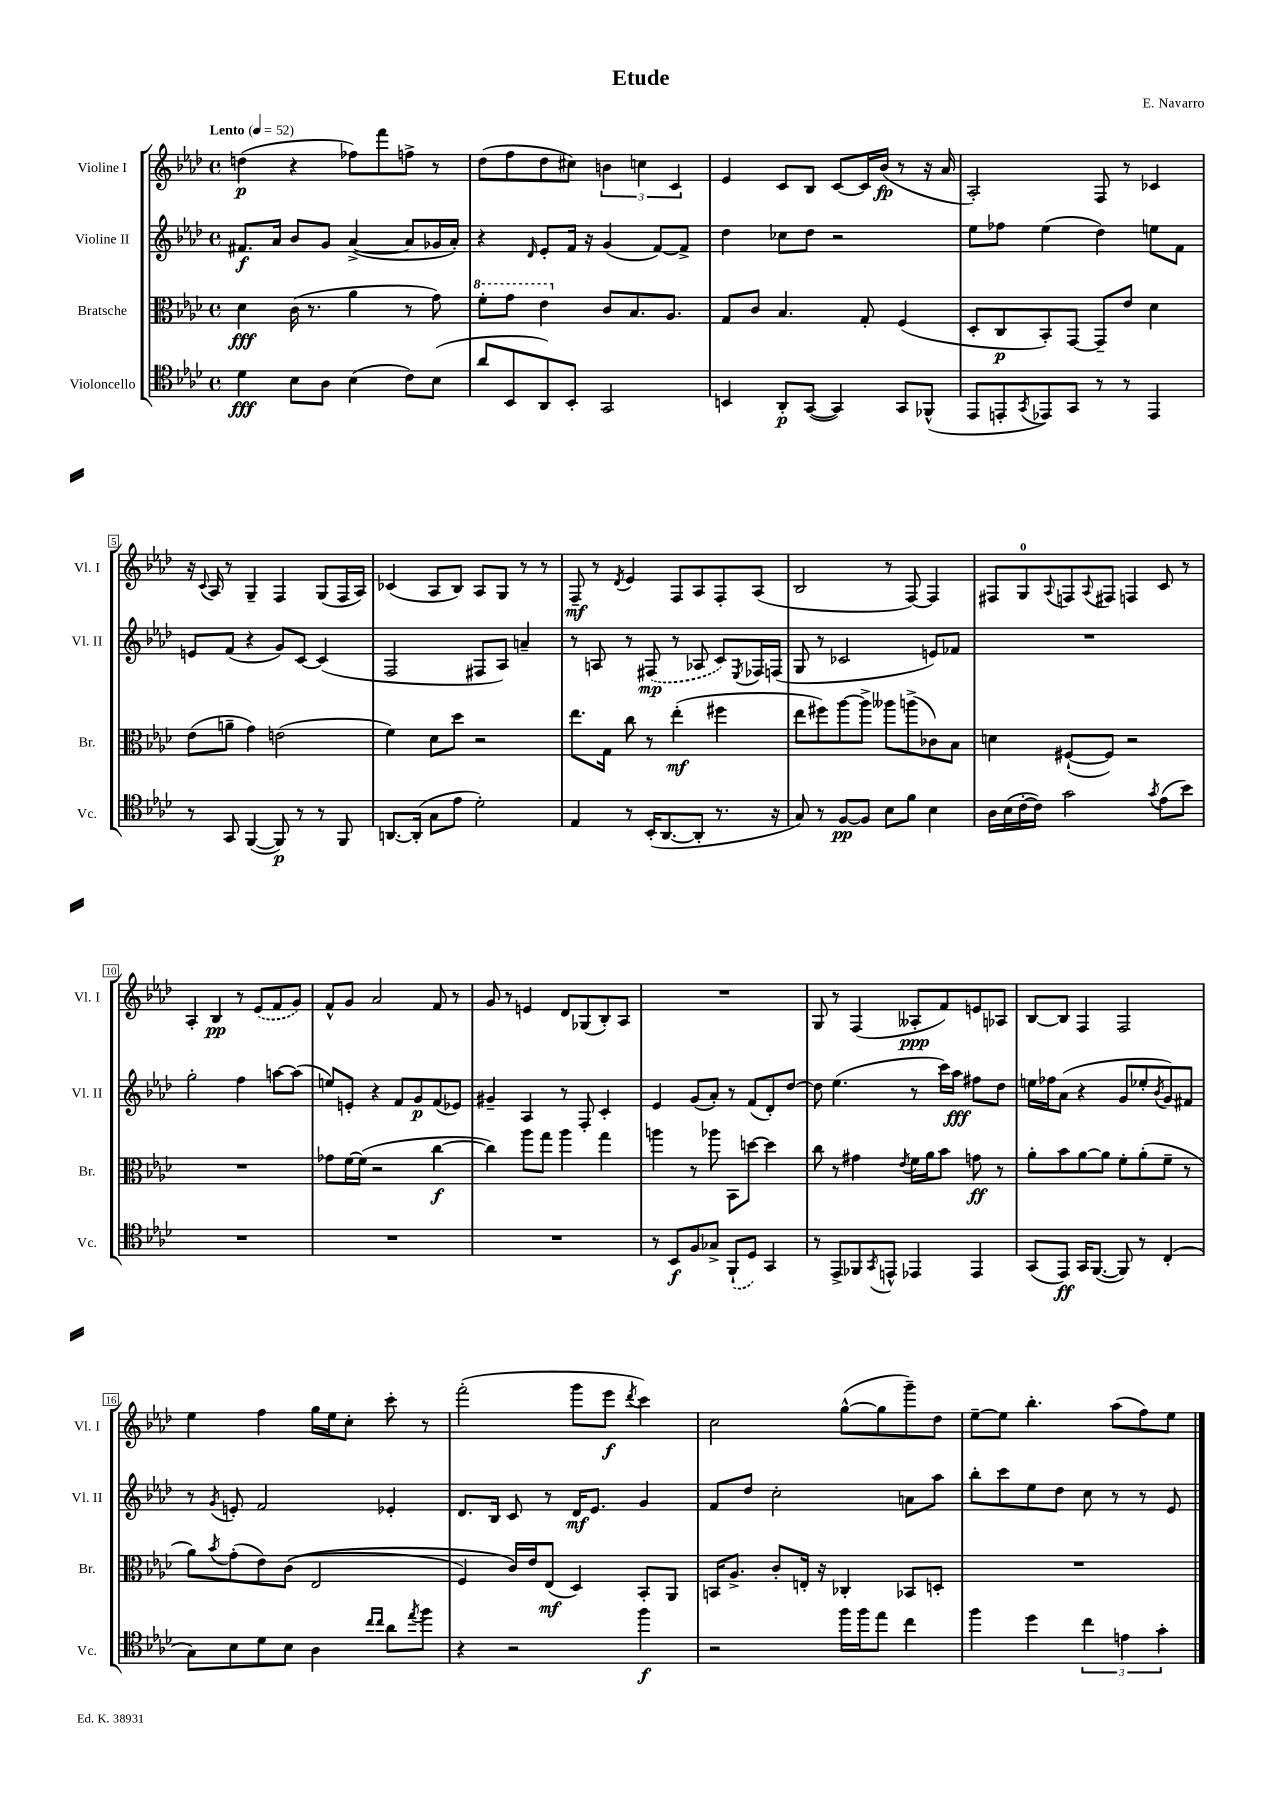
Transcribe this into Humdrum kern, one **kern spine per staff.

**kern	**dynam	**kern	**dynam	**kern	**dynam	**kern	**dynam
*part4	*part4	*part3	*part3	*part2	*part2	*part1	*part1
*staff4	*staff4	*staff3	*staff3	*staff2	*staff2	*staff1	*staff1
*I"Violoncello	*	*I"Bratsche	*	*I"Violine II	*	*I"Violine I	*
*I'Vc.	*	*I'Br.	*	*I'Vl. II	*	*I'Vl. I	*
*clefC4	*	*clefC3	*	*clefG2	*	*clefG2	*
*k[b-e-a-d-]	*	*k[b-e-a-d-]	*	*k[b-e-a-d-]	*	*k[b-e-a-d-]	*
*M4/4	*	*M4/4	*	*M4/4	*	*M4/4	*
*met(c)	*	*met(c)	*	*met(c)	*	*met(c)	*
*MM52	*	*MM52	*	*MM52	*	*MM52	*
=1	=1	=1	=1	=1	=1	=1	=1
!	!	!	!	!	!	!LO:TX:a:B:t=Lento	!
4d-\	fff	4d-\	fff	8.f#X/L	f	(4ddn\	p
.	.	.	.	16a-/Jk	.	.	.
8B-\L	.	(16c\	.	8b-/L	.	4r	.
.	.	8.r	.	.	.	.	.
8A-\J	.	.	.	8g/J	.	.	.
(4B-\	.	4a-\	.	([4a-^/	.	8ff-X\L)	.
.	.	.	.	.	.	8fff\	.
8c\L)	.	8r	.	8a-/L]	.	8ffn^\J	.
(8B-\J	.	8g\)	.	16g-X/L	.	8r	.
.	.	.	.	16a-'/JJ)	.	.	.
=2	=2	=2	=2	=2	=2	=2	=2
*	*	*8va	*	*	*	*	*
8a-/L	.	8ff'\L	.	4r	.	(8dd-\L	.
8BB-/	.	8gg\J	.	.	.	8ff\	.
.	.	.	.	16qqd-/	.	.	.
8AA-/)	.	4ee-\	.	8e-'/L	.	8dd-\	.
8BB-'/J	.	.	.	16f/Jk	.	8cc#X\J)	.
.	.	.	.	16r	.	.	.
*	*	*X8va	*	*	*	*	*
2GG/	.	8c/L	.	(4g/	.	6bn\	.
.	.	8.B-/	.	.	.	.	.
.	.	.	.	.	.	6ccn\	.
.	.	.	.	[8f/L)	.	.	.
.	.	8.A-/J	.	.	.	.	.
.	.	.	.	.	.	6c/	.
.	.	.	.	8f^/J]	.	.	.
=3	=3	=3	=3	=3	=3	=3	=3
4BBn/	.	8G/L	.	4dd-\	.	4e-/	.
.	.	8c/J	.	.	.	.	.
8AA-'/L	p	4.B-/	.	8cc-X\L	.	8c/L	.
([8GG/J	.	.	.	8dd-\J	.	8B-/J	.
4GG/])	.	.	.	2r	.	[8c/L	.
.	.	8G'/	.	.	.	16c/L]	.
.	.	.	.	.	.	(16b-/JJ	fp
8GG/L	.	(4F/	.	.	.	8r	.
(8FF-X^^/J	.	.	.	.	.	16r	.
.	.	.	.	.	.	16a-/	.
=4	=4	=4	=4	=4	=4	=4	=4
8EE-/L	.	8D-'/L	.	8ee-\L	.	2A-'/)	.
8EEn'/	.	8C/	p	8ff-X\J	.	.	.
8qGG/	.	.	.	.	.	.	.
8EE-X/)	.	8BB-'/)	.	(4ee-\	.	.	.
8GG/J	.	[8GG/J	.	.	.	.	.
8r	.	8GG~/L]	.	4dd-\)	.	8F/	.
8r	.	8e-/J	.	.	.	8r	.
4EE-/	.	4d-\	.	8een\L	.	4c-X/	.
.	.	.	.	8f\J	.	.	.
!!LO:LB:g=z
=5	=5	=5	=5	=5	=5	=5	=5
8r	.	(8e-\L	.	8en/L	.	16r	.
.	.	.	.	.	.	8qqc/	.
.	.	.	.	.	.	16A-/	.
8GG/	.	8an~\J	.	(8f/J	.	8r	.
([4FF/	.	4g\)	.	4r	.	4G~/	.
8FF/])	p	(2en\	.	8g/L)	.	4F/	.
8r	.	.	.	[8c/J	.	.	.
8r	.	.	.	(4c/]	.	(8G/L	.
8FF/	.	.	.	.	.	16F/L	.
.	.	.	.	.	.	16A-/JJ)	.
=6	=6	=6	=6	=6	=6	=6	=6
[8.AAn/L	.	4f\)	.	2F/	.	(4c-X/	.
(16AA'/Jk]	.	.	.	.	.	.	.
8G\L	.	8d-\L	.	.	.	8A-/L	.
8e-\J	.	8dd-\J	.	.	.	8B-/J)	.
2d-'\)	.	2r	.	8F#X/L	.	8A-/L	.
.	.	.	.	8A-/J)	.	8G/J	.
.	.	.	.	4an~/	.	8r	.
.	.	.	.	.	.	8r	.
=7	=7	=7	=7	=7	=7	=7	=7
4E-/	.	8.ee-\L	.	8r	.	8F~/	mf
.	.	.	.	8An/	.	8r	.
.	.	16G\Jk	.	.	.	.	.
.	.	.	.	.	.	8qd-/	.
8r	.	8cc\	.	8r	.	4e-/	.
(16BB-'/KL	.	8r	.	(8F#X/	mp	.	.
[8.AA-/	.	.	.	.	.	.	.
.	.	(4ee-'\	mf	8r	.	8F/L	.
8AA-'/J]	.	.	.	8A-X/	.	8A-/	.
8.r	.	4ff#X\	.	8c/L)	.	8F'/	.
.	.	.	.	8qE-/	.	.	.
.	.	.	.	16F-X/L	.	(8A-/J	.
16r	.	.	.	(16Fn/JJ	.	.	.
=8	=8	=8	=8	=8	=8	=8	=8
8G/)	.	8ee-\L	.	8G/	.	2B-/	.
8r	.	8ff#X\)	.	8r	.	.	.
[8F/L	pp	[8aa-\	.	2c-X/	.	.	.
8F/J]	.	8aa-^\J]	.	.	.	.	.
8B-\L	.	8aa--X\L	.	.	.	8r	.
8f\J	.	(8aan^\	.	.	.	[8F/)	.
4B-\	.	8c-X\)	.	8en/L)	.	4F/]	.
.	.	8B-\J	.	8f-X/J	.	.	.
=9	=9	=9	=9	=9	=9	=9	=9
16A-\LL	.	4dn\	.	1r	.	8F#X/L	.
(16B-\	.	.	.	.	.	.	.
[16c'\	.	.	.	.	.	8G/	.
16c\JJ])	.	.	.	.	.	.	.
.	.	.	.	.	.	8qqA-/	.
2g\	.	([8F#X`/L	.	.	.	8Fn/	.
.	.	.	.	.	.	8qqA-/	.
.	.	8F#/J])	.	.	.	8F#X/J	.
.	.	2r	.	.	.	4Fn/	.
8qg/	.	.	.	.	.	.	.
(8e-\L	.	.	.	.	.	8c/	.
8b-\J)	.	.	.	.	.	8r	.
!!LO:LB:g=z
=10	=10	=10	=10	=10	=10	=10	=10
1r	.	1r	.	2gg'\	.	4A-'/	.
.	.	.	.	.	.	4B-/	pp
.	.	.	.	4ff\	.	8r	.
.	.	.	.	.	.	(8e-/L	.
.	.	.	.	[8aan\L	.	8f/	.
.	.	.	.	(8aa\J]	.	8g/J)	.
=11	=11	=11	=11	=11	=11	=11	=11
1r	.	8g-X\L	.	8een/L)	.	8f^^/L	.
.	.	[16f\L	.	8en'/J	.	8g/J	.
.	.	(16f\JJ]	.	.	.	.	.
.	.	2r	.	4r	.	2a-/	.
.	.	.	.	8f/L	.	.	.
.	.	.	.	8g/	p	.	.
.	.	[4cc\	f	(8f/	.	8f/	.
.	.	.	.	8e-X/J)	.	8r	.
=12	=12	=12	=12	=12	=12	=12	=12
1r	.	4cc\])	.	4g#X~/	.	8g/	.
.	.	.	.	.	.	8r	.
.	.	8aa-\L	.	4A-/	.	4en/	.
.	.	8gg\J	.	.	.	.	.
.	.	4aa-\	.	8r	.	8d-/L	.
.	.	.	.	8F'/	.	(8G-X/	.
.	.	4gg\	.	4c'/	.	8B-'/)	.
.	.	.	.	.	.	8A-/J	.
=13	=13	=13	=13	=13	=13	=13	=13
8r	.	4aan\	.	4e-/	.	1r	.
8BB-/L	f	.	.	.	.	.	.
8F/	.	8r	.	(8g/L	.	.	.
8G-X^/J	.	8aa-X\	.	8a-'/J)	.	.	.
(8FF`/L	.	8BB-\L	.	8r	.	.	.
8D-/J)	.	[8ddn\J	.	(8f/L	.	.	.
4GG/	.	4dd\]	.	8d-'/)	.	.	.
.	.	.	.	[8dd-/J	.	.	.
=14	=14	=14	=14	=14	=14	=14	=14
8r	.	8cc\	.	8dd-\]	.	8G/	.
8EE-^/L	.	8r	.	(4.ee-\	.	8r	.
8FF-X/	.	4g#X\	.	.	.	(4F/	.
8qGG/	.	.	.	.	.	.	.
8EEn^^/J	.	.	.	.	.	.	.
.	.	8qe-/	.	.	.	.	.
4EE-X/	.	16f\LL	.	8r	.	8A--X'/L	ppp
.	.	16a-\J	.	.	.	.	.
.	.	8b-\J	.	16ccc\LL)	.	8f/)	.
.	.	.	.	16aa-\JJ	fff	.	.
4EE-/	.	8gn\	ff	8ff#X\L	.	8en/	.
.	.	8r	.	8dd-\J	.	8A-X/J	.
=15	=15	=15	=15	=15	=15	=15	=15
(8GG/L	.	8a-'\L	.	16een\LL	.	[8B-/L	.
.	.	.	.	16ff-X\J	.	.	.
8EE-/J)	ff	8b-\	.	(8a-\J	.	8B-/J]	.
16GG/KL	.	[8a-\	.	4r	.	4F/	.
([8.FF/J	.	.	.	.	.	.	.
.	.	8a-\J]	.	.	.	.	.
8FF/])	.	8f'\L	.	8g/L	.	2F/	.
8r	.	(8a-'\	.	8ee-X'/	.	.	.
.	.	.	.	8qb-/	.	.	.
(4C'/	.	8f~\J	.	8g/)	.	.	.
.	.	8r	.	8f#X/J	.	.	.
!!LO:LB:g=z
=16	=16	=16	=16	=16	=16	=16	=16
8G\L)	.	8a-\L)	.	8r	.	4ee-\	.
.	.	8qb-/	.	8qg/	.	.	.
8B-\	.	(8g'\	.	8en'/	.	.	.
8d-\	.	8e-\)	.	2f/	.	4ff\	.
8B-\J	.	((8c\J	.	.	.	.	.
4A-\	.	2E-/	.	.	.	16gg\LL	.
.	.	.	.	.	.	16ee-\J	.
.	.	.	.	.	.	8cc'\J	.
16qqcc/LL	.	.	.	.	.	.	.
16qqcc/JJ	.	.	.	.	.	.	.
8a-\L	.	.	.	4e-X'/	.	8ccc'\	.
8qee-/	.	.	.	.	.	.	.
8ff\J	.	.	.	.	.	8r	.
=17	=17	=17	=17	=17	=17	=17	=17
4r	.	4F/)	.	8.d-/L	.	(2fff'\	.
.	.	.	.	16B-/Jk	.	.	.
2r	.	16c/LL)	.	8c/	.	.	.
.	.	16e-/J	.	.	.	.	.
.	.	(8E-/J	mf	8r	.	.	.
.	.	4D-/)	.	16d-/KL	mf	8ggg\L	.
.	.	.	.	8.e-/J	.	.	.
.	.	.	.	.	.	8eee-\J	f
.	.	.	.	.	.	8qddd-/	.
4ff\	f	8BB-'/L	.	4g/	.	4ccc\)	.
.	.	8AA-/J	.	.	.	.	.
=18	=18	=18	=18	=18	=18	=18	=18
2r	.	16BBn/KL	.	8f/L	.	2cc\	.
.	.	8.A-^/J	.	.	.	.	.
.	.	.	.	8dd-/J	.	.	.
.	.	8c'/L	.	2cc'\	.	.	.
.	.	16En'/Jk	.	.	.	.	.
.	.	16r	.	.	.	.	.
16ff\LL	.	4C-X'/	.	.	.	([8gg^^\L	.
16ff\J	.	.	.	.	.	.	.
8ee-\J	.	.	.	.	.	8gg\]	.
4cc\	.	8BB-X/L	.	8an\L	.	8ggg~\)	.
.	.	8Dn'/J	.	8aa-\J	.	8dd-\J	.
=19	=19	=19	=19	=19	=19	=19	=19
4ff\	.	1r	.	8bb-'\L	.	[8ee-~\L	.
.	.	.	.	8ccc\	.	8ee-\J]	.
4dd-\	.	.	.	8ee-\	.	4.bb-'\	.
.	.	.	.	8dd-\J	.	.	.
6cc\	.	.	.	8cc\	.	.	.
.	.	.	.	8r	.	(8aa-\L	.
6en\	.	.	.	.	.	.	.
.	.	.	.	8r	.	8ff\)	.
6g'\	.	.	.	.	.	.	.
.	.	.	.	8e-/	.	8ee-\J	.
==	==	==	==	==	==	==	==
*-	*-	*-	*-	*-	*-	*-	*-
